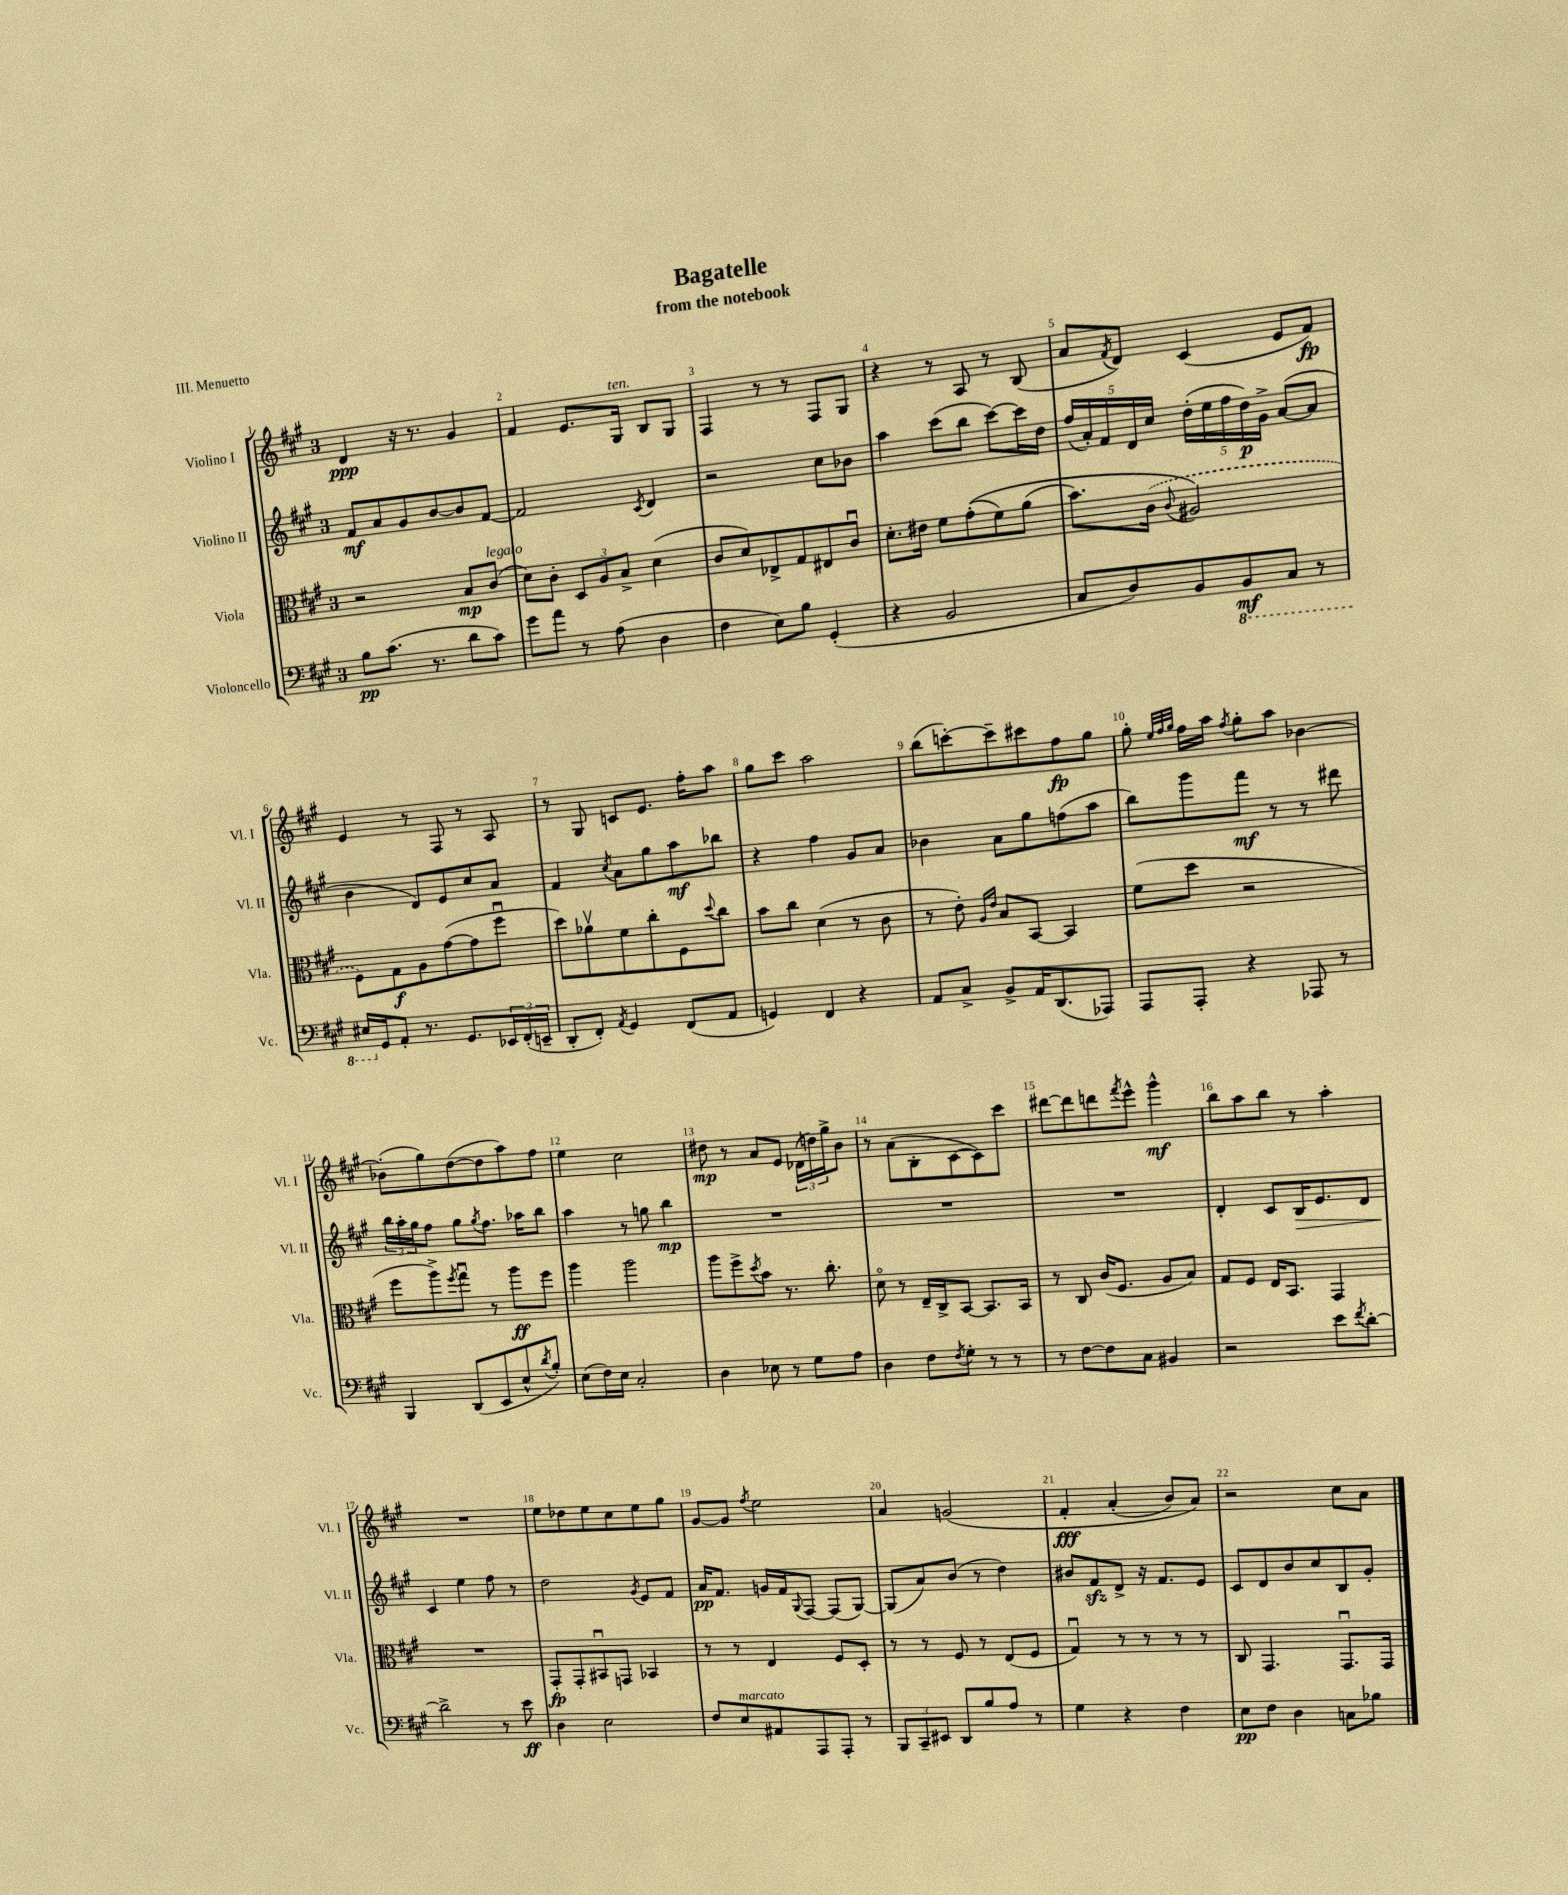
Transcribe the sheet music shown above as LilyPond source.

\header { title = "Bagatelle" subtitle = "from the notebook" piece = "III. Menuetto" }
<<
\new StaffGroup <<
\new Staff = "s0" \with { instrumentName = "Violino I" shortInstrumentName = "Vl. I" } {
    \clef treble \key a \major \once \override Staff.TimeSignature.style = #'single-digit \time 3/4
    d'4\ppp r16 r8. gis'4 |
    fis'4 e'8. gis16^\markup { \italic "ten." } b8 gis8 |
    fis4 r8 r8 fis8 gis8 |
    r4 r8 a8 r8 b8( |
    a'8 \acciaccatura { fis'8 } d'8) cis'4( e'8 fis'8\fp) |
    e'4 r8 fis8 r8 a8 |
    r8 gis8 c'8 e'8. fis''16-. a''8 |
    gis''8 cis'''8 a''2 |
    b''8( c'''8~-.) c'''8-- cis'''8 fis''8\fp gis''8 |
    gis''8-. \grace { e''32 fis''32 gis''32 } fis''16 a''16 \acciaccatura { fis''8 } gis''8-. a''8 bes'4~ |
    bes'8-.( gis''8) d''8~( d''8 a''8) fis''8 |
    e''4 cis''2 |
    dis''8\mp r8 a'8 e'8 \tuplet 3/2 { des'16( d''16) gis''16-> } b'8 |
    r8 a'8( b8-. cis'8~ cis'8) cis'''8 |
    dis'''8~ dis'''8 d'''8 \acciaccatura { fis'''8 } e'''8-^ gis'''4-^\mf |
    b''8 a''8 b''8 r8 a''4-. |
    R2. |
    e''8 des''8 e''8 cis''8 e''8 gis''8 |
    gis'8~ gis'8 \acciaccatura { fis''8 } e''2 |
    a'4 g'2\( |
    fis'4-.\fff a'4-.( b'8) a'8\) |
    r2 cis''8 a'8 \bar "|." |
}
\new Staff = "s1" \with { instrumentName = "Violino II" shortInstrumentName = "Vl. II" } {
    \clef treble \key a \major \once \override Staff.TimeSignature.style = #'single-digit \time 3/4
    fis'8\mf a'8 gis'8 b'8~ b'8 fis'8~ |
    fis'2 \acciaccatura { cis'8 } d'4 |
    r2 cis''8 bes'8 |
    a''4 cis'''8( b''8 cis'''8~) cis'''16 d''16 |
    \tuplet 5/4 { fis''16( a'16-.) fis'16 d'16 cis''16 } \tuplet 5/4 { d''16-.( e''16 fis''16 d''16\p) gis'16-> } a'8~( a'8 |
    b'4 d'8) e'8 cis''8 a'8 |
    fis'4 \acciaccatura { cis''8 } a'8 gis''8 a''8\mf bes''8 |
    r4 fis''4 gis'8 a'8 |
    bes'4 a'8 gis''8 f''8( a''8 |
    b''8) gis'''8 fis'''8\mf r8 r8 dis'''8 |
    \tuplet 3/2 { b''16 a''16-. gis''16 } fis''8 gis''8 \acciaccatura { gis''8 } fis''8. aes''16 b''8 |
    a''4 r8 g''8 b''4\mp |
    R2. |
    R2. |
    R2. |
    d'4-. cis'8 b16\> e'8. d'8 |
    cis'4\! e''4 fis''8 r8 |
    d''2 \acciaccatura { gis'8 } e'8 fis'8 |
    a'16\pp fis'8. g'16 fis'16 \appoggiatura { gis8 } fis8~ fis8( gis8~) |
    gis8( a'8) b'8( r8 d''4) |
    bis'8 fis'8\sfz d'8-> r16 fis'8. e'8 |
    cis'8 d'8 b'8 cis''8 b8 gis'8-. \bar "|." |
}
\new Staff = "s2" \with { instrumentName = "Viola" shortInstrumentName = "Vla." } {
    \clef alto \key a \major \once \override Staff.TimeSignature.style = #'single-digit \time 3/4
    r2 b8\mp cis'8^\markup { \italic "legato" }( |
    d'8) cis'8-. \tuplet 3/2 { d8 a8 b8-> } d'4( |
    cis'8 d'8) ees8-> gis8 eis8 cis'8\downbow |
    d'8.-. eis'16 fis'8 gis'8-.(\( fis'8) a'8( |
    b'8.) \once \slurDashed cis'16( \appoggiatura { cis'8 } ais2\) |
    fis8) gis8\f a8 gis'8~( gis'8 fis''8\downbow |
    d''8) aes'8\upbow fis'8 cis''8-. fis8 \appoggiatura { d''8 } cis''8 |
    b'8 cis''8 d'4( r8 cis'8 |
    r8 e'8-.) \grace { a16 e'16 } b8 b,8~ b,4 |
    fis'8( d''8 r2 |
    fis''8 a''8->) \acciaccatura { fis''8 } gis''8\downbow r8 a''8\ff fis''8 |
    a''4 a''2 |
    a''8 fis''8-> \acciaccatura { d''8 } b'8 r8. cis''8.-. |
    d'8\flageolet r8 e16-- cis16-> b,8~ b,8. b,16 |
    r8 cis8 cis'16( fis8. a8 b8) |
    gis8 fis8 e16 b,8. gis,4 |
    R2. |
    gis,8-.\fp gis,8-. bis,8\downbow g,8 bes,4 |
    r8 r8 e4 fis8 d8-. |
    r8 r8 fis8 r8 e8( fis8 |
    gis4\downbow) r8 r8 r8 r8 |
    cis8 gis,4. gis,8.\downbow gis,16 \bar "|." |
}
\new Staff = "s3" \with { instrumentName = "Violoncello" shortInstrumentName = "Vc." } {
    \clef bass \key a \major \once \override Staff.TimeSignature.style = #'single-digit \time 3/4
    b8\pp cis'8.( r8. d'8 cis'8) |
    gis'8 a'8 r8 a8( d4 |
    fis4 e8) b8 gis,4-.( |
    r4 b,2 |
    cis8 d8) b,8 \ottava #-1 b,,8\mf cis,8 r8 |
    eis,16 \ottava #0 gis,16 a,8-. r8. gis,8. \tuplet 3/2 { ees,16 fis,16-.( e,16-- } |
    d,8-. fis,8-.) \acciaccatura { a,8 } gis,4 fis,8( a,8 |
    g,4) fis,4 r4 |
    a,8 cis8-> b,8-> a,16 d,8.( aes,,8) |
    a,,8 a,,8-. r4 aes,,8 r8 |
    b,,4 d,8( e,8 e8-^ \acciaccatura { d'8 } b8-.) |
    e8( fis16) e16 cis2-. |
    d4 ees8 r8 gis8 a8 |
    d4 fis8 \acciaccatura { fis8 } gis8-. r8 r8 |
    r8 fis8~ fis8 cis8 bis,4 |
    r2 e'8 \acciaccatura { fis'8 } d'8~-. |
    d'2-> r8 e'8\ff |
    d4 e2 |
    fis8 e8^\markup { \italic "marcato" } ais,8 a,,8 a,,8-. r8 |
    \tuplet 3/2 { b,,8 cis,8-- eis,8 } d,8 b8 a8 r8 |
    gis4 r4 fis4 |
    e8\pp fis8 d4 c8 bes8 \bar "|." |
}
>>
>>
\layout { \context { \Score \override BarNumber.break-visibility = ##(#f #t #t) barNumberVisibility = #all-bar-numbers-visible } }
